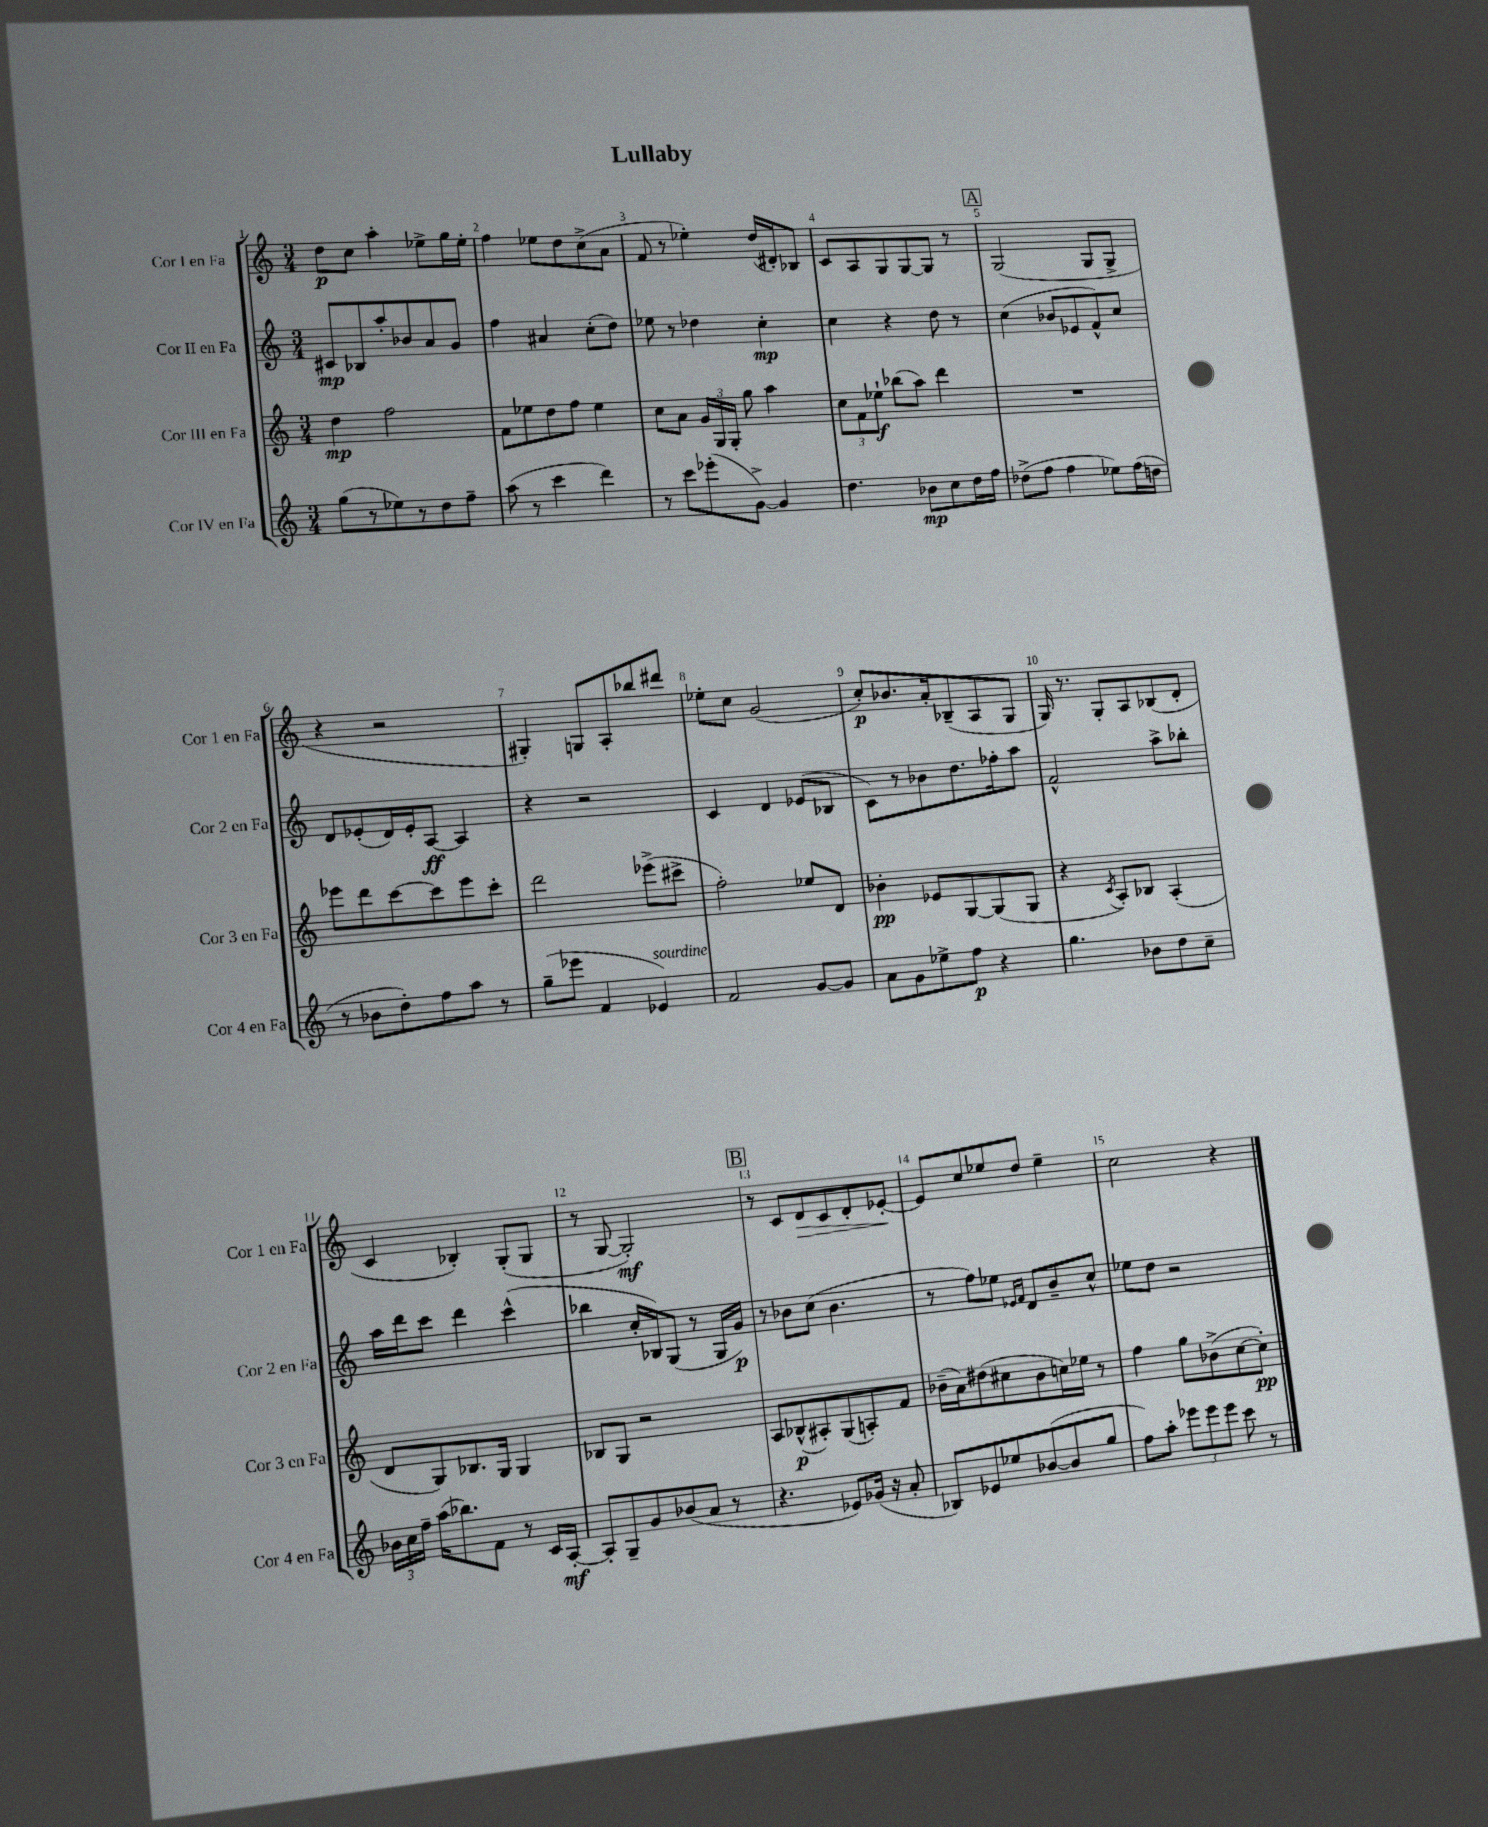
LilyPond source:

\header { title = "Lullaby" }
<<
\new StaffGroup <<
\new Staff = "s0" \with { instrumentName = "Cor I en Fa" shortInstrumentName = "Cor 1 en Fa" } {
    \clef treble \key c \major \numericTimeSignature \time 3/4
    \autoBeamOff d''8[\p c''8] a''4-. ees''8[-> g''16 ees''16]-. |
    f''4 ees''8[ d''8 c''8->( a'8] |
    f'8 r8 ees''4-.) d''16[( dis'16-.) bes8] |
    c'8[ a8 g8 g8~ g8] r8 |
    \mark \markup { \box "A" } g2( g8[ g8]-> |
    r4 r2 |
    gis4-.) g8[ a8-. bes''8 dis'''8] |
    ees''8[-. c''8] g'2( |
    c''8[-.\p) bes'8. a'16-. bes8--( a8 g8] |
    g16) r8. g8[-. a8 bes8( d'8]-. |
    c'4 bes4-.) g8[-.( g8] |
    r8 g8~ g2-.\mf) |
    \mark \markup { \box "B" } r8 c'8[ d'8\> c'8 d'8-. ees'8]~-.\! |
    ees'8[ c''8 ees''8 d''8] ees''4-- |
    c''2 r4 \bar "|." |
}
\new Staff = "s1" \with { instrumentName = "Cor II en Fa" shortInstrumentName = "Cor 2 en Fa" } {
    \clef treble \key c \major \numericTimeSignature \time 3/4
    \autoBeamOff cis'8[\mp bes8 a''8-. bes'8 a'8 g'8] |
    f''4 ais'4 c''8[-.( d''8]) |
    ees''8 r8 des''4 c''4-.\mp |
    c''4 r4 d''8 r8 |
    \mark \markup { \box "A" } c''4( bes'8[ ees'8 f'8-^) c''8] |
    d'8[ ees'8-.( d'16) ees'16-. a8]~\ff a4 |
    r4 r2 |
    c'4 d'4 ees'8[( bes8] |
    c'8[) r8 bes'8 d''8. fes''16-. a''8] |
    f'2-^ a''8[-> bes''8]-. |
    a''16[ d'''16 c'''8] d'''4 c'''4-^( |
    bes''4 c''16[-. bes16) g8]( r8 g16[ g'16]\p) |
    \mark \markup { \box "B" } r8 bes'8[ c''8]( bes'4. |
    r8 f''8[) ees''8] \grace { ees'16[ f'16] } d'8[ b'8-- c''8]-^ |
    ees''8[ d''8] r2 \bar "|." |
}
\new Staff = "s2" \with { instrumentName = "Cor III en Fa" shortInstrumentName = "Cor 3 en Fa" } {
    \clef treble \key c \major \numericTimeSignature \time 3/4
    \autoBeamOff d''4\mp f''2 |
    f'8[ ees''8 d''8 f''8] ees''4 |
    c''8[ a'8] \tuplet 3/2 { g'16[ g16 g16]-. } g''8 a''4 |
    \tuplet 3/2 { c''8[ f'8 ees''8]-!\f } bes''8[( a''8]) d'''4 |
    \mark \markup { \box "A" } R2. |
    ees'''8[ d'''8 c'''8~ c'''8 ees'''8 c'''8]-. |
    d'''2 ees'''8[->( cis'''8]-> |
    f''2-.) ees''8[ d'8] |
    bes'4-.\pp ees'8[ g8~ g8( g8] |
    r4 \acciaccatura { c'8 } a8[-.) bes8] a4-.( |
    d'8[ g8) bes8. g16] g4 |
    bes8[ g8] r2 |
    \mark \markup { \box "B" } a8[ bes8-^\p( ais8-.) g8( a8-.) f'8] |
    bes'16[--( a'16) dis''8( cis''8 bes'8 c''16) ees''16] r8 |
    f''4 g''8[ bes'8->( c''8~ c''8]-.\pp) \bar "|." |
}
\new Staff = "s3" \with { instrumentName = "Cor IV en Fa" shortInstrumentName = "Cor 4 en Fa" } {
    \clef treble \key c \major \numericTimeSignature \time 3/4
    \autoBeamOff g''8[( r8 ees''8) r8 d''8 f''8]-- |
    a''8( r8 c'''4 d'''4) |
    r8 c'''8[ ees'''8-.( g'8]~->) g'4 |
    d''4. bes'8[\mp c''8 d''16 f''16] |
    \mark \markup { \box "A" } des''8[->( f''8] f''4 ees''8[) f''16( d''16] |
    r8 bes'8[ d''8-.) f''8 a''8] r8 |
    g''8[--( ees'''8] f'4 ees'4^\markup { \italic "sourdine" }) |
    f'2 g'8[~ g'8] |
    a'8[ g'8 ees''8-> f''8]\p r4 |
    g''4. bes'8[ d''8 c''8]-- |
    \tuplet 3/2 { bes'16[ c''16 f''16]-- } a''16[( bes''8.) f'8] r8 c'16[ a16]~-.\mf |
    a8[-. g8-- g'8 bes'8( a'8] r8 |
    \mark \markup { \box "B" } r4. ees'8[) ges'16]( r16 a'8-. |
    bes8[) ees'8 ees''8 bes'8~( bes'8 g''8] |
    f''8[) a''8]-. \tuplet 3/2 { ees'''8[ ees'''8 ees'''8] } c'''8 r8 \bar "|." |
}
>>
>>
\layout { \context { \Score \override BarNumber.break-visibility = ##(#f #t #t) barNumberVisibility = #all-bar-numbers-visible } }
